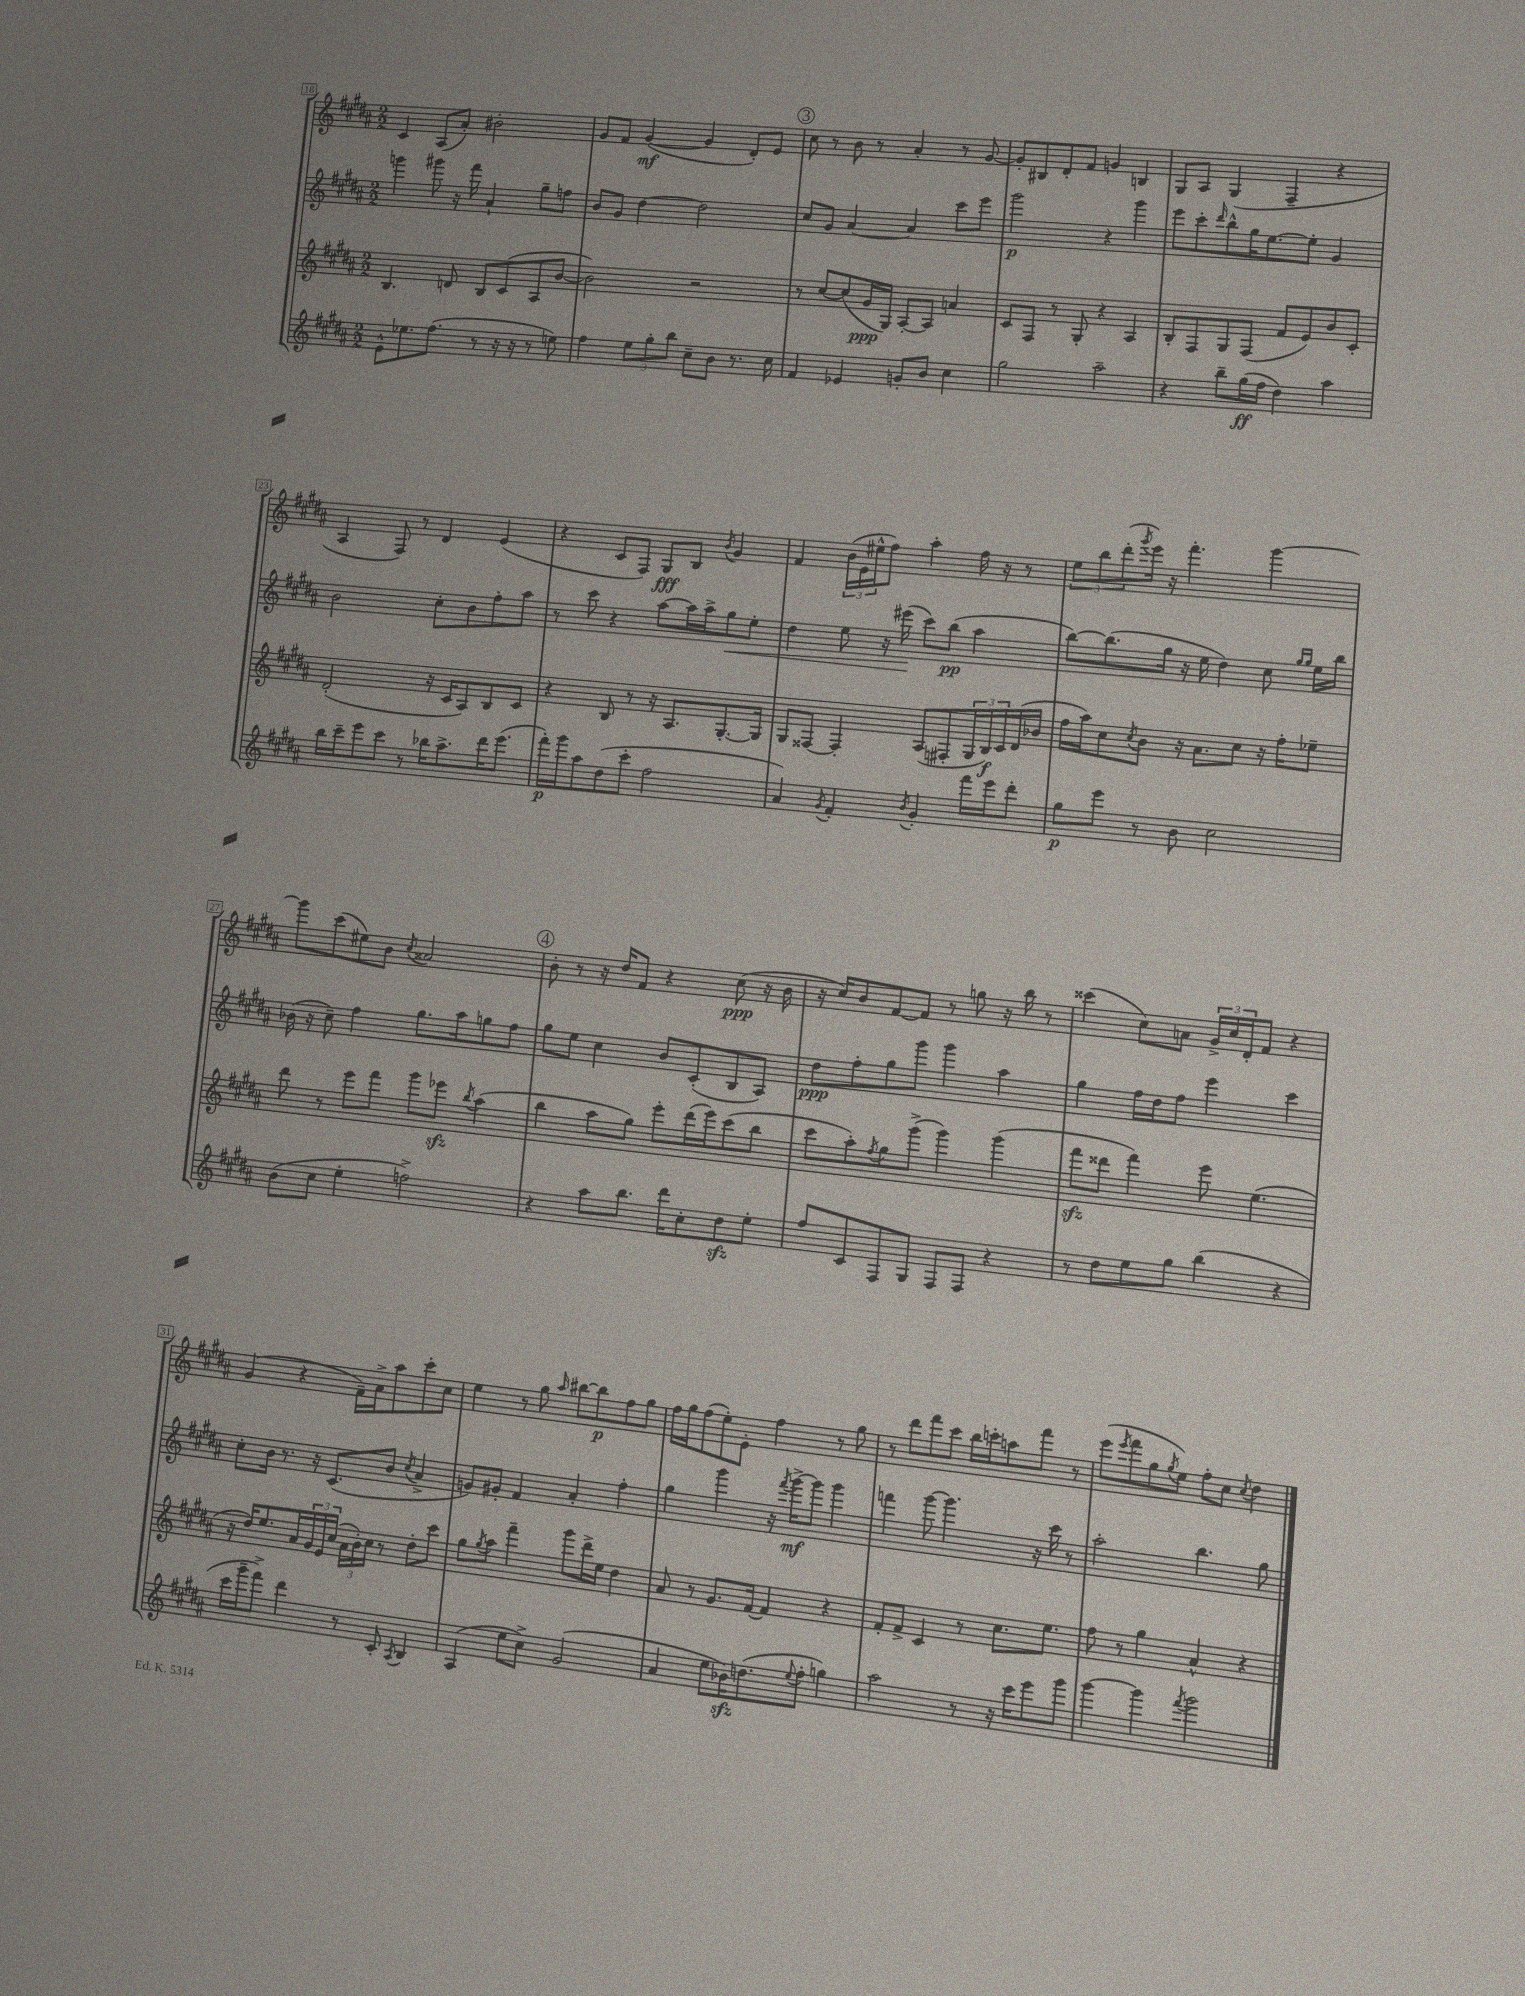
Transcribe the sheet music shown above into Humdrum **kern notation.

**kern	**dynam	**kern	**dynam	**kern	**dynam	**kern	**dynam
*part4	*part4	*part3	*part3	*part2	*part2	*part1	*part1
*staff4	*staff4	*staff3	*staff3	*staff2	*staff2	*staff1	*staff1
*clefG2	*	*clefG2	*	*clefG2	*	*clefG2	*
*k[f#c#g#d#a#]	*	*k[f#c#g#d#a#]	*	*k[f#c#g#d#a#]	*	*k[f#c#g#d#a#]	*
*M2/2	*	*M2/2	*	*M2/2	*	*M2/2	*
=18	=18	=18	=18	=18	=18	=18	=18
8e^^\L	.	4.B/	.	4gggn\	.	4c#/	.
8.ee-X\	.	.	.	.	.	.	.
.	.	.	.	8ggg#X\	.	(8A#/L	.
(8.ff#\J	.	.	.	.	.	.	.
.	.	8dn/	.	16r	.	8a#'/J)	.
.	.	.	.	16fff#\	.	.	.
8r	.	8B/L	.	4a#`/	.	2b#X'\	.
16r	.	(8c#/	.	.	.	.	.
16r	.	.	.	.	.	.	.
8r	.	8A#/	.	8gg#~\L	.	.	.
8een\)	.	[8b/J	.	8ffn\J	.	.	.
=19	=19	=19	=19	=19	=19	=19	=19
4ff#\	.	2b\])	.	8b/L	.	8g#/L	.
.	.	.	.	8g#/J	.	8f#/J	.
12ee\L	.	.	.	[4dd#\	.	([4g#/	mf
12gg#'\	.	.	.	.	.	.	.
12bb\J	.	.	.	.	.	.	.
8cc#~\L	.	2r	.	2dd#\]	.	4g#/]	.
8b\J	.	.	.	.	.	.	.
8.r	.	.	.	.	.	8d#'/L)	.
.	.	.	.	.	.	8e/J	.
16cc#\	.	.	.	.	.	.	.
!!LO:REH:place=s1:t=3
=20	=20	=20	=20	=20	=20	=20	=20
4f#/	.	8r	.	8cc#/L	.	8cc#\	.
.	.	[8cc#/L	.	8g#/J	.	8r	.
4e-X/	.	(8cc#/]	.	[4a#/	.	8b\	.
.	.	16g#/L	ppp	.	.	8r	.
.	.	16G#/JJ)	.	.	.	.	.
8gn'/L	.	[8A#'/L	.	4a#/]	.	4a#'/	.
8b/J	.	8A#/J]	.	.	.	.	.
4cc#\	.	4an/	.	8ccc#\L	.	8r	.
.	.	.	.	8eee\J	.	[8g#/	.
=21	=21	=21	=21	=21	=21	=21	=21
2gg#\	.	8c#/L	.	2ggg#\	p	8g#'/L]	.
.	.	8F#/J	.	.	.	8B#X/	.
.	.	8r	.	.	.	8d#'/	.
.	.	8G#'/	.	.	.	8f#/J	.
2aa#~\	.	4r	.	4r	.	4gn/	.
.	.	4A#/	.	4ggg#\	.	4Bn/	.
=22	=22	=22	=22	=22	=22	=22	=22
4r	.	8B'/L	.	8eee\L	.	8G#/L	.
.	.	8F#/	.	8ccc#'\	.	8A#/J	.
.	.	.	.	16qqddd#/	.	.	.
8bb~\L	.	8G#/	.	8bb^^\	.	(4G#/	.
(16gg#\L	ff	(8F#/J	.	16gg#\K	.	.	.
16ff#\JJ	.	.	.	[8.ee\	.	.	.
4dd#\)	.	8f#/L	.	.	.	4F#~/	.
.	.	8e/)	.	8ee'\J]	.	.	.
4aa#\	.	8b/	.	4g#/	.	4r	.
.	.	8c#'/J	.	.	.	.	.
!!LO:LB:g=z
=23	=23	=23	=23	=23	=23	=23	=23
16bb\LL	.	(2d#'/	.	2b\	.	4A#/	.
16ccc#~\J	.	.	.	.	.	.	.
8eee\	.	.	.	.	.	.	.
8ccc#\J	.	.	.	.	.	8F#/)	.
8r	.	.	.	.	.	8r	.
16bb-X\KL	.	16r	.	8cc#'\L	.	4d#/	.
8.aa#^\	.	16c#/KL	.	.	.	.	.
.	.	8A#/)	.	8b\	.	.	.
16ddd#\K	.	8B/	.	8ff#'\	.	(4e/	.
(8.eee\J	.	.	.	.	.	.	.
.	.	8c#/J	.	8aa#\J	.	.	.
=24	=24	=24	=24	=24	=24	=24	=24
16fff#'\LL)	p	4r	.	8r	.	4r	.
16ggg#\J	.	.	.	.	.	.	.
8aa#\	.	.	.	8ccc#\	.	.	.
(8dd#\	.	8B/	.	4r	.	8c#/L	.
8ccc#'\J	.	8r	.	.	.	8F#/J)	.
2ff#\	.	16r	.	[8aa#\L	.	8G#/L	fff
.	.	8.A#/L	.	.	.	.	.
.	.	.	.	16aa#\L]	.	8B/J	.
.	.	.	.	16aa#^\J	.	.	.
.	.	.	.	.	.	8qb/	.
!	!	!	!	!	!LO:HP:b	!	!
.	.	[8.G#'/	.	8gg#\	<	4g#/	.
.	.	.	.	8ee'\J	.	.	.
.	.	16G#/Jk]	.	.	.	.	.
=25	=25	=25	=25	=25	=25	=25	=25
4a#/)	.	8G#/L	.	4dd#\	.	4f#/	.
.	.	[8F##X/J	.	.	.	.	.
8qg#/	.	.	.	.	.	.	.
4f#'/	.	4F##'/]	.	8ee\	.	(24b\LL	.
.	.	.	.	.	.	24e\	.
.	.	.	.	.	.	24ee#X^^\J	.
.	.	.	.	16r	.	8ff#\J)	.
.	.	.	.	(16eee#X\	.	.	.
8qb/	.	.	.	.	.	.	.
4g#'/	.	(8A#/L	.	8ccc#\L)	[	4aa#'\	.
.	.	8F#X'/	.	(8bb\J	pp	.	.
16fff#\LL	.	24G#/L	.	4aa#\	.	16ff#\	.
.	.	24B/)	f	.	.	.	.
16eee\J	.	.	.	.	.	16r	.
.	.	24c#/	.	.	.	.	.
8ddd#'\J	.	(16d#/	.	.	.	8r	.
.	.	16b-X/JJ	.	.	.	.	.
=26	=26	=26	=26	=26	=26	=26	=26
8gg#\L	p	16ff#\LL	.	[8bb\L)	.	12ee\L	.
.	.	16aa#\J)	.	.	.	.	.
.	.	.	.	.	.	12bb\	.
8eee\J	.	8cc#\	.	(8.bb\]	.	.	.
.	.	.	.	.	.	(12ddd#'\	.
.	.	8qcc#/	.	.	.	8qggg#/	.
8r	.	8b\J	.	.	.	16eee\Jk)	.
.	.	.	.	16gg#\Jk	.	16r	.
8b\	.	16r	.	16r	.	4.fff#'\	.
.	.	8.a#\L	.	16ee\	.	.	.
2cc#\	.	.	.	4dd#\)	.	.	.
.	.	8cc#\J	.	.	.	.	.
.	.	16r	.	8cc#\	.	[4ggg#\	.
.	.	16ff#'\KL	.	.	.	.	.
.	.	.	.	16qqgg#/LL	.	.	.
.	.	.	.	16qqgg#/JJ	.	.	.
.	.	8ee-X~\J	.	16ee\LL	.	.	.
.	.	.	.	16bb\JJ	.	.	.
!!LO:LB:g=z
=27	=27	=27	=27	=27	=27	=27	=27
(8b\L	.	8ddd#\	.	(16b-X\	.	8ggg#\L]	.
.	.	.	.	16r	.	.	.
8cc#\J	.	8r	.	8cc#~\)	.	(8ccc#\	.
4ee'\	.	8eee\L	.	4ff#\	.	8ee#X\)	.
.	.	8fff#\J	.	.	.	8b\J	.
.	.	.	.	.	.	8qcc#/	.
2ffn^\)	.	8ggg#\L	.	8.gg#\L	.	2a##X/	.
.	.	8eee-Xzz\J	.	.	.	.	.
.	.	.	.	16aa#\k	.	.	.
.	.	8qbb/	.	.	.	.	.
.	.	(4aa#\	.	8ggn\	.	.	.
.	.	.	.	8ff#\J	.	.	.
!!LO:REH:place=s1:t=4
=28	=28	=28	=28	=28	=28	=28	=28
4r	.	4bb\	.	8gg#\L	.	8b'\	.
.	.	.	.	8ee\J	.	8r	.
8aa#\L	.	8aa#\L	.	4cc#\	.	16r	.
.	.	.	.	.	.	16dd#/KL	.
8.bb\J	.	8gg#\J)	.	.	.	8f#/J	.
.	.	8eee'\L	.	8b/L	.	4r	.
16ddd#\KL	.	.	.	.	.	.	.
8cc#'\	.	(16ddd#\L	.	(8c#'/	.	.	.
.	.	16eee\J)	.	.	.	.	.
8dd#zz\	.	(8ccc#\	.	8B/	.	(8cc#\	ppp
8ee'\J	.	8bb\J	.	8A#/J)	.	16r	.
.	.	.	.	.	.	16b\	.
=29	=29	=29	=29	=29	=29	=29	=29
8ff#/L	.	8ccc#\L	.	8dd#\L	ppp	16r	.
.	.	.	.	.	.	16cc#/KL)	.
8c#/	.	8aa#'\)	.	8ff#'\	.	8b/	.
.	.	8qff#/	.	.	.	.	.
8F#/	.	8gg#\	.	8gg#\	.	[8f#/	.
8G#/J	.	(8ggg#^\J	.	8ggg#\J	.	8f#/J]	.
8F#/L	.	4ggg#\)	.	4ggg#\	.	8r	.
8F#/J	.	.	.	.	.	8ggn\	.
4r	.	(4ggg#\	.	4aa#\	.	16r	.
.	.	.	.	.	.	16bb\	.
.	.	.	.	.	.	8r	.
=30	=30	=30	=30	=30	=30	=30	=30
8r	.	8fff#zz\L	.	4gg#\	.	(4ccc##X\	.
8dd#\L	.	8ddd##X\J	.	.	.	.	.
8ee\	.	4fff#\)	.	16ff#\LL	.	8cc#\L)	.
.	.	.	.	16dd#\J	.	.	.
8gg#\J	.	.	.	8ff#\J	.	8an\J	.
(4bb\	.	8eee\	.	4eee\	.	24g#^/LL	.
.	.	.	.	.	.	24cc#/	.
.	.	.	.	.	.	24d#'/J	.
.	.	(4.ee\	.	.	.	8f#/J	.
4r	.	.	.	4ccc#\	.	4r	.
!!LO:LB:g=z
=31	=31	=31	=31	=31	=31	=31	=31
16ccc#\LL	.	16r	.	8cc#'\L	.	(4g#/	.
16ggg#~\J	.	16dd#/KL)	.	.	.	.	.
8fff#^\J)	.	8.ee/	.	16b\Jk	.	.	.
.	.	.	.	8.r	.	.	.
4ddd#\	.	.	.	.	.	4r	.
.	.	16a#/L	.	.	.	.	.
.	.	24g#/	.	16r	.	.	.
.	.	24e/	.	.	.	.	.
.	.	.	.	(8.c#/L	.	.	.
.	.	(24cc#/JJ	.	.	.	.	.
8r	.	24a#\LL	.	.	.	16f#~\LL)	.
.	.	24b'\)	.	.	.	.	.
.	.	.	.	.	.	16a#^\J	.
.	.	24cc#\JJ	.	.	.	.	.
8c#'/	.	8r	.	8b/J	.	8aa#\	.
8qA#/	.	.	.	8qcc#/	.	.	.
4B/	.	8dd#'\L	.	4a#^/	.	8ccc#'\	.
.	.	8ccc#\J	.	.	.	8cc#\J	.
=32	=32	=32	=32	=32	=32	=32	=32
(4A#/	.	8gg#\L	.	8gn/L)	.	4ee\	.
.	.	8qgg#/	.	.	.	.	.
.	.	8aa#\J	.	8g#X'/J	.	.	.
8ee\L	.	4fff#~\	.	4f#/	.	8r	.
8cc#^\J)	.	.	.	.	.	8gg#\	.
.	.	.	.	.	.	16qqaa#/	.
(2g#/	.	8ggg#\L	.	4a#'/	.	[8bb#X\L	.
.	.	16ddd#^\L	.	.	.	8bb#\]	p
.	.	16ee\JJ	.	.	.	.	.
.	.	4dd#\	.	4ff#'\	.	8ff#\	.
.	.	.	.	.	.	8gg#\J	.
=33	=33	=33	=33	=33	=33	=33	=33
4a#/	.	8a#/	.	4gg#\	.	16ff#\LL	.
.	.	.	.	.	.	16gg#\J	.
.	.	8r	.	.	.	(8ff#\	.
8ee\L	.	8.g#/L	.	4ggg#\	.	8ee'\)	.
16b-Xzz\K)	.	.	.	.	.	8e'\J	.
(8.ddn\	.	[16f#/Jk	.	.	.	.	.
.	.	4f#/]	.	16r	.	4ff#\	.
.	.	.	.	8qfff#/	.	.	.
.	.	.	.	[16ggg#^\KL	mf	.	.
8qqee/	.	.	.	.	.	.	.
8ff#'\J	.	.	.	8ggg#\J]	.	.	.
4ggn\)	.	4r	.	4ggg#\	.	8r	.
.	.	.	.	.	.	8gg#\	.
=34	=34	=34	=34	=34	=34	=34	=34
2aa#\	.	8f#'/L	.	4fffn\	.	8r	.
.	.	8f#^/J	.	.	.	8ddd#\L	.
.	.	4c#/	.	[8ggg#\	.	8fff#\	.
.	.	.	.	4.ggg#\]	.	8ccc#\J	.
8r	.	8r	.	.	.	16bb\LL	.
.	.	.	.	.	.	16cccn'\J	.
16r	.	8.cc#\L	.	.	.	8aan\	.
16ccc#\KL	.	.	.	.	.	.	.
8eee\	.	.	.	16r	.	8fff#\J	.
.	.	8.ee\J	.	16ccc#\	.	.	.
8ggg#\J	.	.	.	8r	.	8r	.
=35	=35	=35	=35	=35	=35	=35	=35
[4ggg#\	.	8ff#\	.	2aa#'\	.	(8eee\L	.
.	.	.	.	.	.	8qeee/	.
.	.	8r	.	.	.	8fff#\	.
4ggg#\]	.	4gg#\	.	.	.	8gg#\	.
.	.	.	.	.	.	8qgg#/	.
.	.	.	.	.	.	8ee\J)	.
8qfff#/	.	.	.	.	.	.	.
2ggg#\	.	4a#^^/	.	4.bb\	.	8ff#'\L	.
.	.	.	.	.	.	8cc#\J	.
.	.	.	.	.	.	8qcc#/	.
.	.	4r	.	.	.	4dd#\	.
.	.	.	.	8gg#\	.	.	.
==	==	==	==	==	==	==	==
*-	*-	*-	*-	*-	*-	*-	*-
